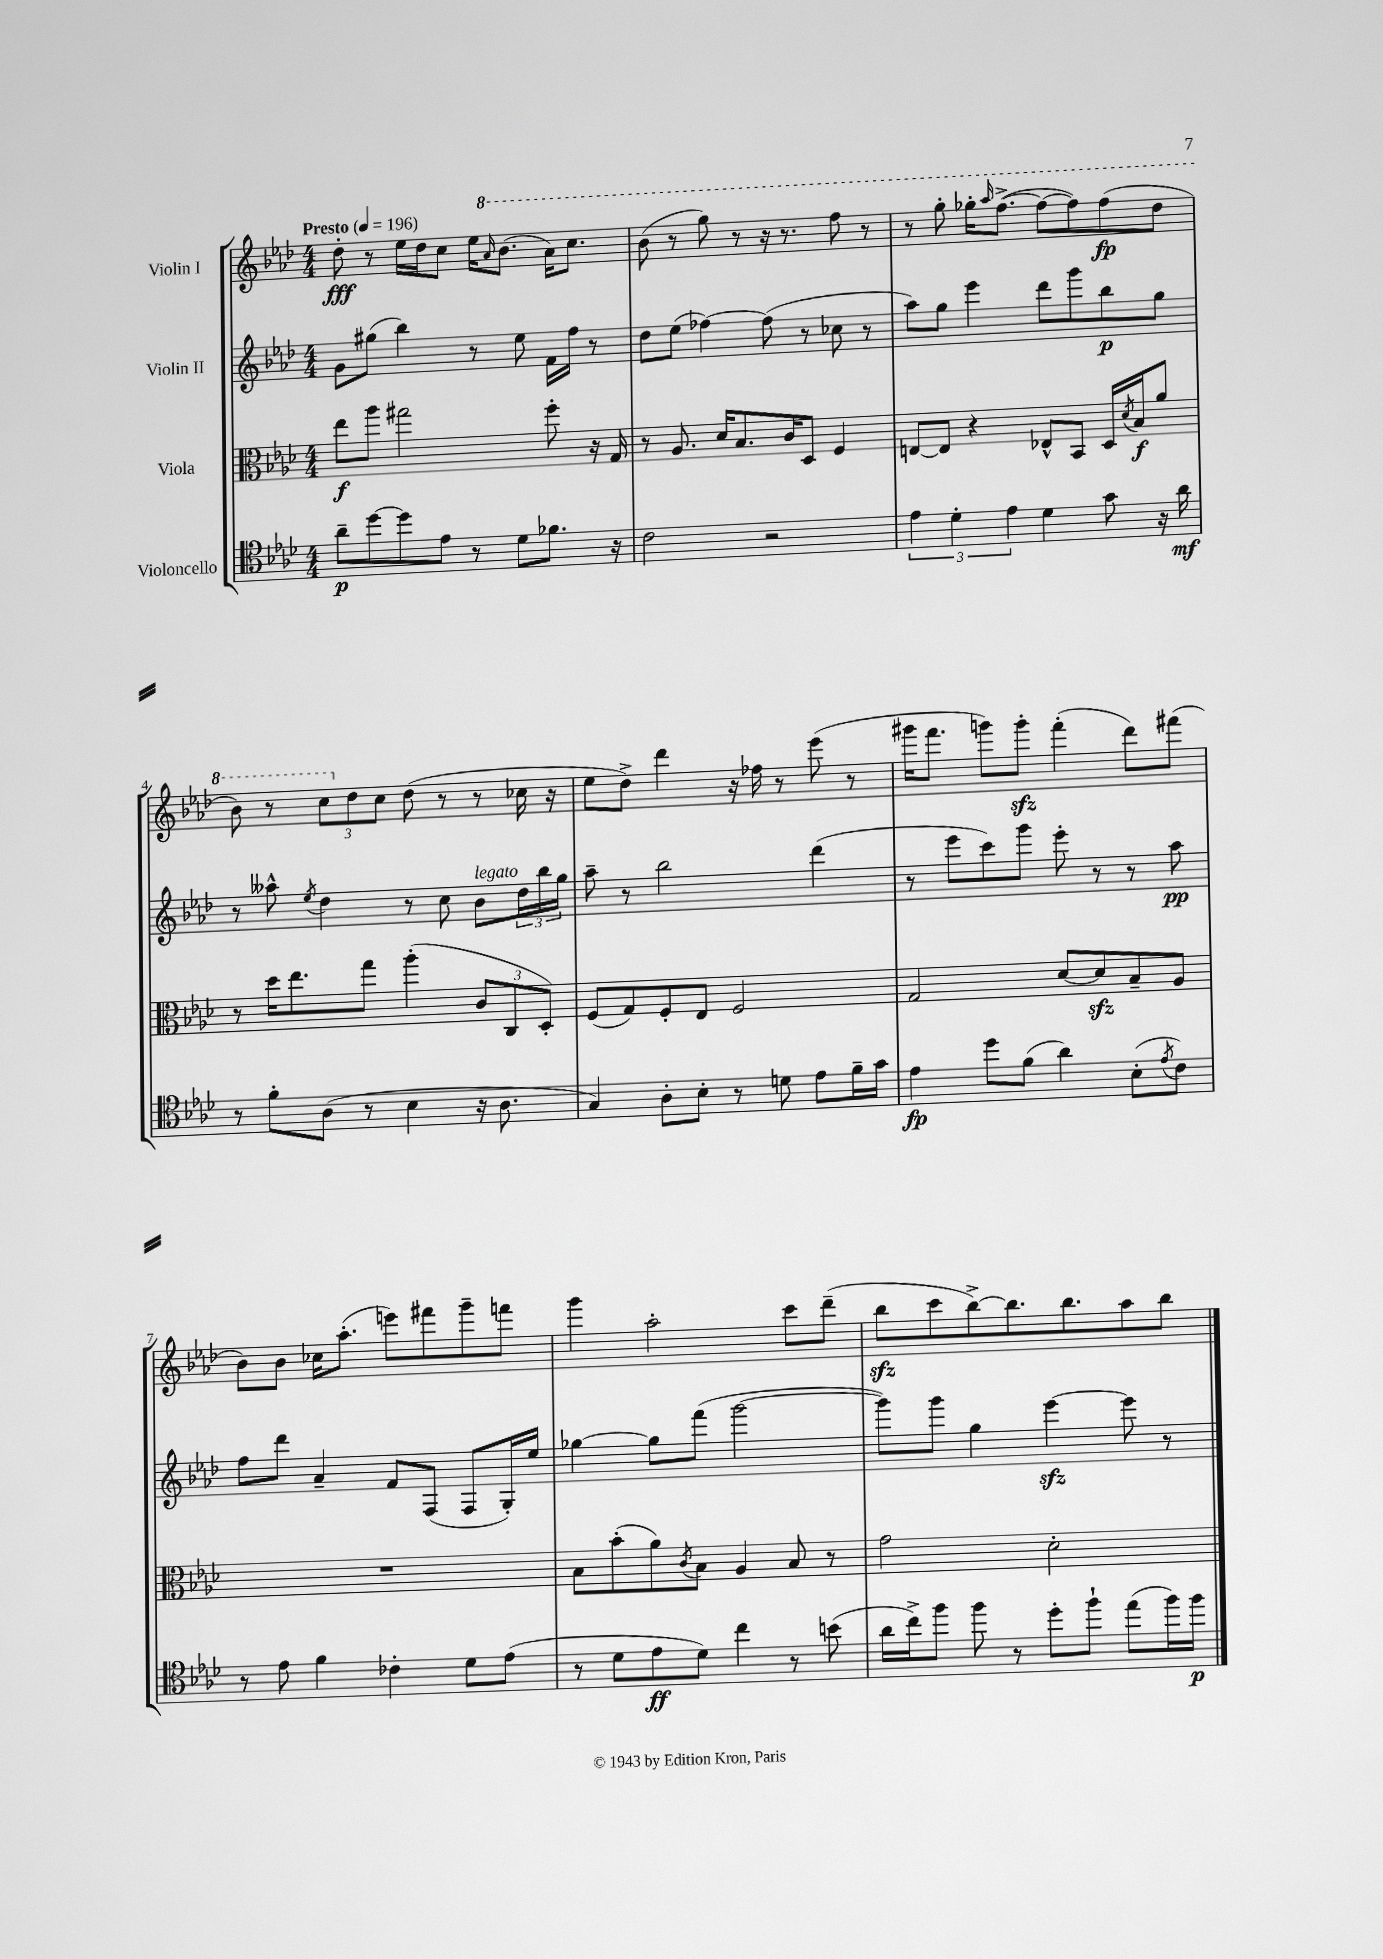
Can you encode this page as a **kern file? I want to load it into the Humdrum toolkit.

**kern	**kern	**kern	**kern
*staff4	*staff3	*staff2	*staff1
*clefC4	*clefC3	*clefG2	*clefG2
*k[b-e-a-d-]	*k[b-e-a-d-]	*k[b-e-a-d-]	*k[b-e-a-d-]
*M4/4	*M4/4	*M4/4	*M4/4
*MM196	*MM196	*MM196	*MM196
8a-~\L	8ee-\L	8g\L	8dd-'\
[8dd-\	8aa-\J	(8gg#\J	8r
8dd-\]	2gg#\	4bb-\)	16ee-\LL
.	.	.	16dd-\J
8e-\J	.	.	8cc\J
8r	.	8r	16ee-\LK
.	.	.	16qqaa-/
.	.	.	(8.bb-\J
8d-\L	.	8ee-\	.
8.f-\J	8ff'\	16f\LL	16aa-\LK)
.	.	16ff\JJ	8.ccc\J
.	16r	8r	.
16r	16G/	.	.
=	=	=	=
2c\	8r	8dd-\L	(8bb-\
.	8.A-/	(8ee-\J	8r
.	.	[4ff-\)	8ggg\)
.	16d-/LK	.	.
.	8.B-/	.	8r
2r	.	(8ff-\]	16r
.	16c/K	.	8.r
.	8D-/J	8r	.
.	4F/	8cc-\	8fff\
.	.	8r	8r
=	=	=	=
6e-\	[8E/L	8aa-\L)	8r
.	8E/]J	8gg\J	8ggg'\
6d-'\	.	.	.
.	4r	4eee-\	16ggg-'\LK
.	.	.	16qqaaa-/
.	.	.	([8.fff^\J
6e-\	.	.	.
4d-\	8E-^^/L	8ddd-\L	8fff\_L
.	8BB-/J	8ggg\	8fff\])
8g\	16D-/LL	8bb-\	(8fff\
.	8qd-/	.	.
.	16B-/J	.	.
16r	8a-/J	8gg\J	8ddd-\J
16a-\	.	.	.
=	=	=	=
8r	8r	8r	8bb-\)
8f'\L	16dd-\LK	8aa--^^\	8r
.	8.ee-\	.	.
.	.	8qee-/	.
(8A-\J	.	4dd-\	12ccc\L
.	.	.	12dd-\
8r	8gg\J	.	.
.	.	.	12cc\J
4B-\	(4aa-'\	8r	(8dd-\
.	.	8cc\	8r
16r	12c/L	8b-\L	8r
8.A-\	.	.	.
.	12C/	.	.
.	.	24dd-\L	16cc-\
.	12D-'/J)	24bb-\	.
.	.	.	16r
.	.	24gg\JJ	.
=	=	=	=
4G/)	(8F/L	8aa-~\	8ee-\L
.	8G/)	8r	8dd-^\J)
8A-'\L	8F'/	2bb-\	4ddd-\
8B-'\J	8E-/J	.	.
8r	2F/	.	16r
.	.	.	16ff-\
8d\	.	.	8r
8e-\L	.	(4ddd-\	(8eee-\
16f~\L	.	.	8r
16g\JJ	.	.	.
=	=	=	=
4e-\	2G/	8r	16ggg#\LK
.	.	.	8.fff\J
.	.	8eee-\L	.
8dd-\L	.	8ccc\)	8ggg\L)
(8f\J	.	8ggg\J	8ggg'\J
4a-\)	[8d-/L	8eee-'\	(4fff'\
.	8d-/]	8r	.
(8B-'\L	8B-~/	8r	8ddd-\L)
8qe-/	.	.	.
8c\J)	8A-/J	8aa-\	(8fff#\J
=	=	=	=
8r	1r	8ff\L	8b-\L)
8e-\	.	8ddd-\J	8b-\J
4f\	.	4a-~/	16cc-\LK
.	.	.	(8.aa-'\J
4c-'\	.	8f/L	8eee\L)
.	.	(8F/J	8fff#\
8d-\L	.	8F/L	8ggg~\
(8e-\J	.	16G'/L)	8fff\J
.	.	16ee-/JJ	.
=	=	=	=
8r	8B-\L	[4gg-\	4ggg\
8d-\L	(8b-'\	.	.
8e-\	8a-\)	8gg-\]L	2aa-'\
.	8qc/	.	.
8d-\J)	8B-\J	(8fff\J	.
4cc\	4A-/	[2ggg\	.
8r	8B-/	.	8ccc\L
(8b\	8r	.	(8ddd-~\J
=	=	=	=
16a-\LL	2g\	8ggg\]L)	8bb-\L
16cc^\J)	.	.	.
8ff\J	.	8ggg\J	8ccc\
8ff\	.	4gg\	[8bb-^\)
8r	.	.	8.bb-\]
8dd-'\L	2d-'\	[4eee-\	.
.	.	.	8.bb-\
8ff`\J	.	.	.
(8ee-\L	.	8eee-\]	8aa-\
16ff\L)	.	8r	8bb-\J
16ff\JJ	.	.	.
==	==	==	==
*-	*-	*-	*-
